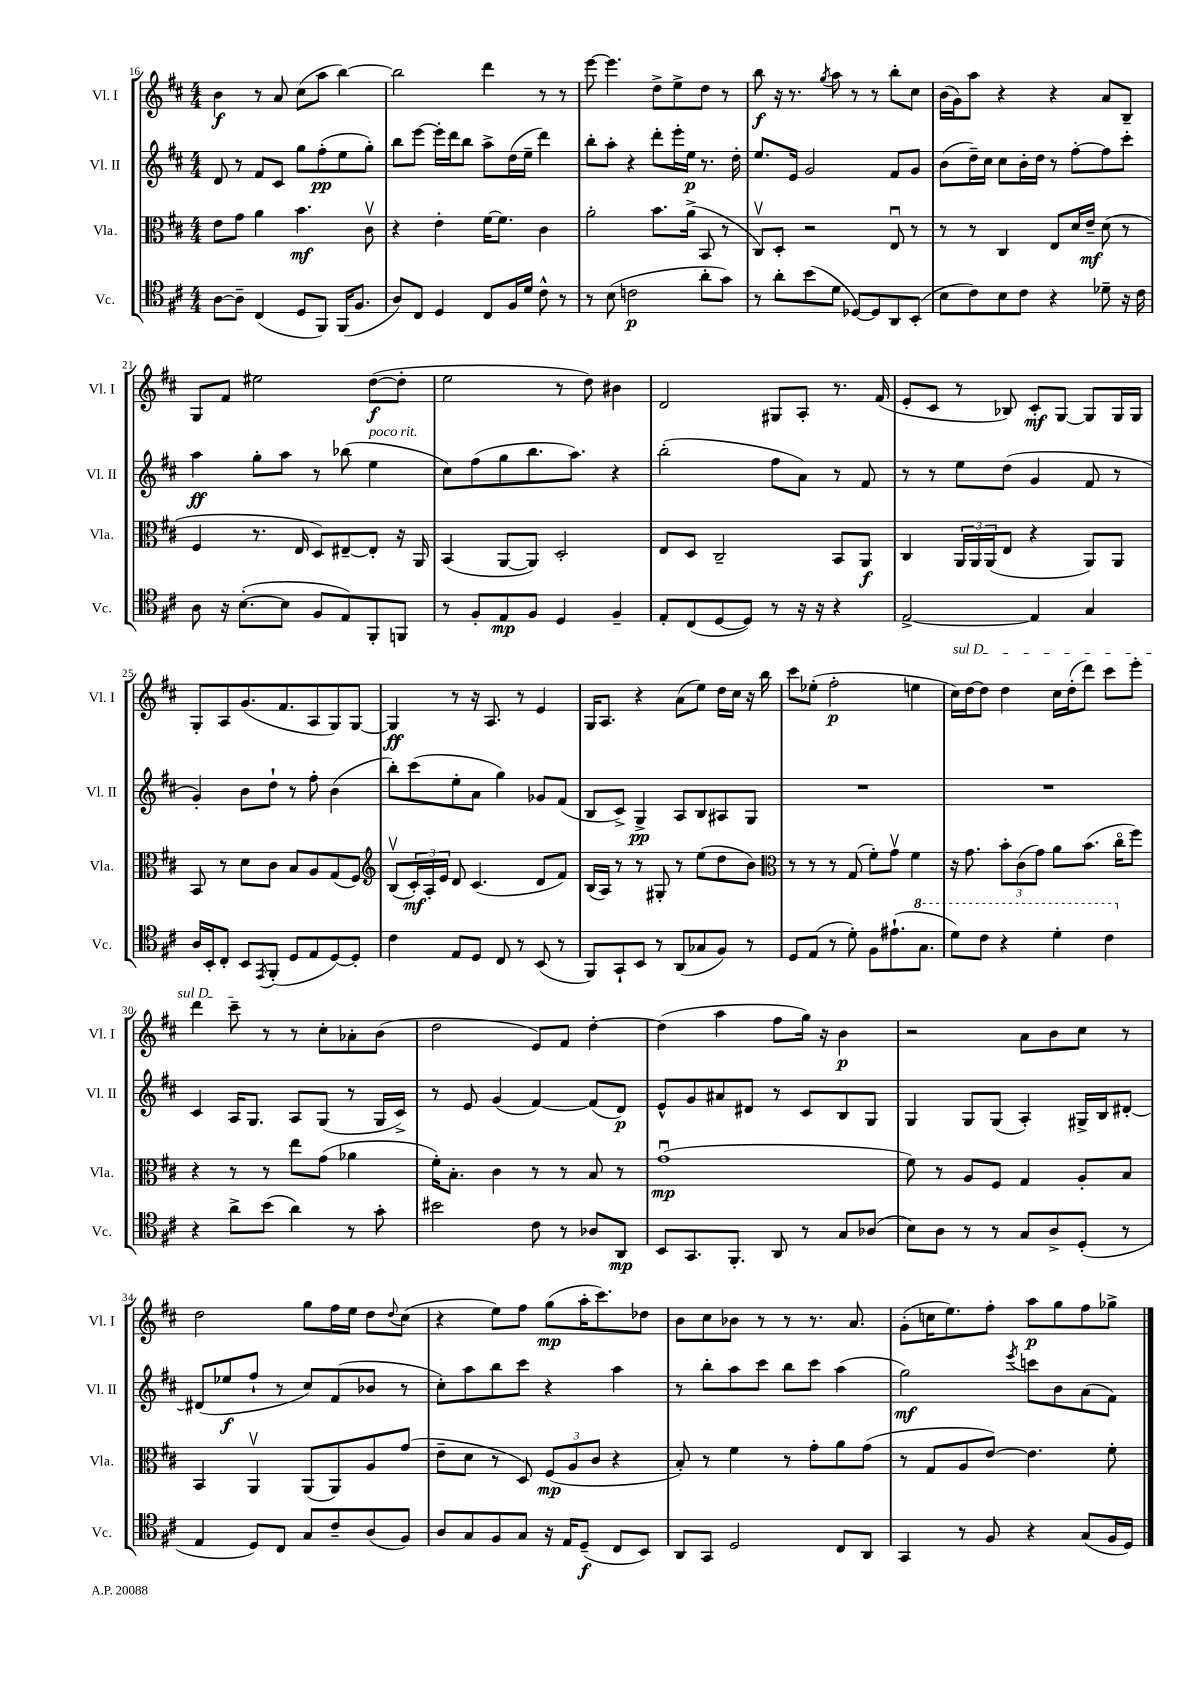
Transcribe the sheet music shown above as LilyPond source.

<<
\new StaffGroup <<
\new Staff = "s0" \with { instrumentName = "Vl. I" shortInstrumentName = "Vl. I" } {
    \clef treble \key d \major \numericTimeSignature \time 4/4
    b'4\f r8 a'8 cis''8( a''8 b''4~) |
    b''2 d'''4 r8 r8 |
    e'''8~ e'''4. d''8-> e''8-> d''8 r8 |
    b''8\f r16 r8. \acciaccatura { g''8 } a''8 r8 r8 b''8-. cis''8 |
    b'16( g'16) a''8 r4 r4 a'8 b8-- |
    g8 fis'8 eis''2 d''8~\f( d''8-. |
    e''2 r8 d''8) bis'4 |
    d'2 gis8 a8-. r8. fis'16( |
    e'8-. cis'8 r8 bes8) cis'8-.\mf g8~ g8 g16 g16 |
    g8-. a8 g'8.( fis'8. a8 g8) g8~ |
    g4\ff r8 r16 a8. r8 e'4 |
    g16 a8. r4 a'8( e''8) d''16 cis''16 r16 b''16 |
    cis'''8 ees''8-.( fis''2-.\p e''4 |
    \once \override TextSpanner.bound-details.left.text = \markup { \italic "sul D" } cis''16\startTextSpan) d''16~ d''8 d''4 cis''16 d''16-.( d'''8) cis'''8 e'''8-. |
    d'''4 cis'''8--\stopTextSpan r8 r8 cis''8-. aes'8-. b'8( |
    d''2 e'8) fis'8 d''4~-. |
    d''4( a''4 fis''8 g''16) r16 b'4\p |
    r2 a'8 b'8 cis''8 r8 |
    d''2 g''8 fis''16 e''16 d''8 \appoggiatura { d''8 } cis''8( |
    r4 e''8) fis''8 g''8\mp( a''16-. cis'''8.) des''8 |
    b'8 cis''8 bes'8 r8 r8 r8. a'8. |
    g'8-.( c''16 e''8.) fis''8-. a''8\p g''8 fis''8 ges''8-> \bar "|." |
}
\new Staff = "s1" \with { instrumentName = "Vl. II" shortInstrumentName = "Vl. II" } {
    \clef treble \key d \major \numericTimeSignature \time 4/4
    d'8 r8 fis'8 cis'8 g''8 fis''8-.\pp( e''8 g''8-.) |
    b''8 e'''8~ e'''16-. d'''16 b''8 a''8-> d''16( e''16-- d'''4) |
    b''8-. a''8-. r4 d'''8-. e'''16-. e''16\p r8. d''16-. |
    e''8. e'16 g'2 fis'8 g'8 |
    b'8( d''16--) cis''16 cis''8 b'16-. d''16 r8 fis''8~-. fis''8 cis'''8-. |
    a''4\ff g''8-. a''8 r8 bes''8( e''4^\markup { \italic "poco rit." } |
    cis''8) fis''8( g''8 b''8. a''8.) r4 |
    b''2-.( fis''8 a'8) r8 fis'8 |
    r8 r8 e''8 d''8( g'4 fis'8 r8 |
    g'4-.) b'8 d''8-! r8 fis''8-. b'4( |
    b''8-.) cis'''8( e''8-. a'8 g''4) ges'8 fis'8( |
    b8 cis'8->) g4->\pp a8 b8 ais8 g8 |
    R1 |
    R1 |
    cis'4 a16 g8. a8 g8( r8 g16 cis'16->) |
    r8 e'8 g'4( fis'4~) fis'8( d'8\p) |
    e'8-^ g'8 ais'8 dis'8 r8 cis'8 b8 g8 |
    g4 g8 g8( a4-.) gis16-> b16 dis'8~-. |
    dis'8( ees''8\f fis''8-! r8 cis''8) fis'8( bes'8 r8 |
    cis''8-.) a''8 b''8 cis'''8 r4 a''4 |
    r8 b''8-. a''8 cis'''8 b''8 cis'''8 a''4( |
    g''2\mf) \acciaccatura { e'''8 } c'''8 b'8 a'8( fis'8) \bar "|." |
}
\new Staff = "s2" \with { instrumentName = "Vla." shortInstrumentName = "Vla." } {
    \clef alto \key d \major \numericTimeSignature \time 4/4
    e'8 g'8 a'4 b'4.\mf cis'8\upbow |
    r4 e'4-. fis'16~ fis'8. cis'4 |
    a'2-. b'8. a'16->( b,8 r8 |
    cis8\upbow) d8-. r2 e8\downbow r8 |
    r8 r8 cis4 e8 d'16 e'16--\mf d'8( r8 |
    fis4 r8. e16 d8) eis8~-- eis8-. r16 a,16 |
    b,4( a,8~ a,8) d2-. |
    e8 d8 cis2-- b,8 a,8\f |
    cis4 \tuplet 3/2 { a,16 a,16 a,16( } e8 r4 a,8) a,8 |
    b,8 r8 d'8 cis'8 b8 a8 g8( fis8) |
    \clef treble b8\upbow( \tuplet 3/2 { cis'16-.\mf) a16-. e'16 } d'8 cis'4.( d'8 fis'8) |
    b16( a16) r8 r8 gis8-. r8 e''8( d''8 b'8) |
    \clef alto r8 r8 r8 g8( fis'8-.) g'8\upbow fis'4 |
    r16 g'8. \tuplet 3/2 { b'8-. cis'8( g'8) } a'8 b'8.( cis''16\flageolet fis''8) |
    r4 r8 r8 e''8 g'8( aes'4 |
    fis'16-.) b8.-. cis'4 r8 r8 b8 r8 |
    g'1\downbow\mp( |
    fis'8) r8 a8 fis8 g4 a8-. b8 |
    b,4 a,4\upbow a,8( a,8) a8 g'8( |
    e'8-- d'8 r8 d8) \tuplet 3/2 { fis8\mp( a8 cis'8 } r4 |
    b8-.) r8 fis'4 r8 g'8-. a'8 g'8( |
    r8 g8 a8 e'8~) e'4. fis'8-. \bar "|." |
}
\new Staff = "s3" \with { instrumentName = "Vc." shortInstrumentName = "Vc." } {
    \clef tenor \key d \major \numericTimeSignature \time 4/4
    a8~ a8-- cis4( d8 fis,8) fis,16( fis8. |
    a8) cis8 d4 cis8 fis16 d'16 cis'8-^ r8 |
    r8 b8( c'2\p a'8-. g'8) |
    r8 a'8-. b'8( d'8 des8~) des8 a,8 b,8-.( |
    b8 cis'8) b8 cis'8 r4 des'8-- r16 cis'16 |
    a8 r16 b8.~-.( b8 fis8 e8) fis,8-. f,8 |
    r8 fis8-. e8\mp fis8 d4 fis4-- |
    e8-. cis8( d8~ d8) r8 r16 r16 r4 |
    e2~-> e4 g4 |
    a16 b,16-. cis8-. b,8 \acciaccatura { e,8 } fis,8-.( d8 e8 d8~) d8-. |
    cis'4 e8 d8 cis8 r8 b,8( r8 |
    fis,8) g,8-! b,8 r8 a,8( ges8 fis8) r8 |
    d8 e8( r8 d'8-.) fis8 eis'8.-!( \ottava #1 g'8. |
    d''8) cis''8 r4 d''4-. cis''4 \ottava #0 |
    r4 a'8-> b'8( a'4) r8 g'8-. |
    bis'2 cis'8 r8 aes8 a,8\mp |
    b,8 g,8. fis,8.-. a,8 r8 g8 aes8( |
    b8) a8 r8 r8 g8 a8-> d8-.( r8 |
    e4 d8) cis8 g8 cis'8-- a8( fis8) |
    a8 g8 fis8 g8 r16 e16 d8--\f( cis8 b,8) |
    a,8 g,8 d2 cis8 a,8 |
    g,4 r8 fis8 r4 g8( fis16 d16) \bar "|." |
}
>>
>>
\layout { \context { \Score currentBarNumber = #16 } }
